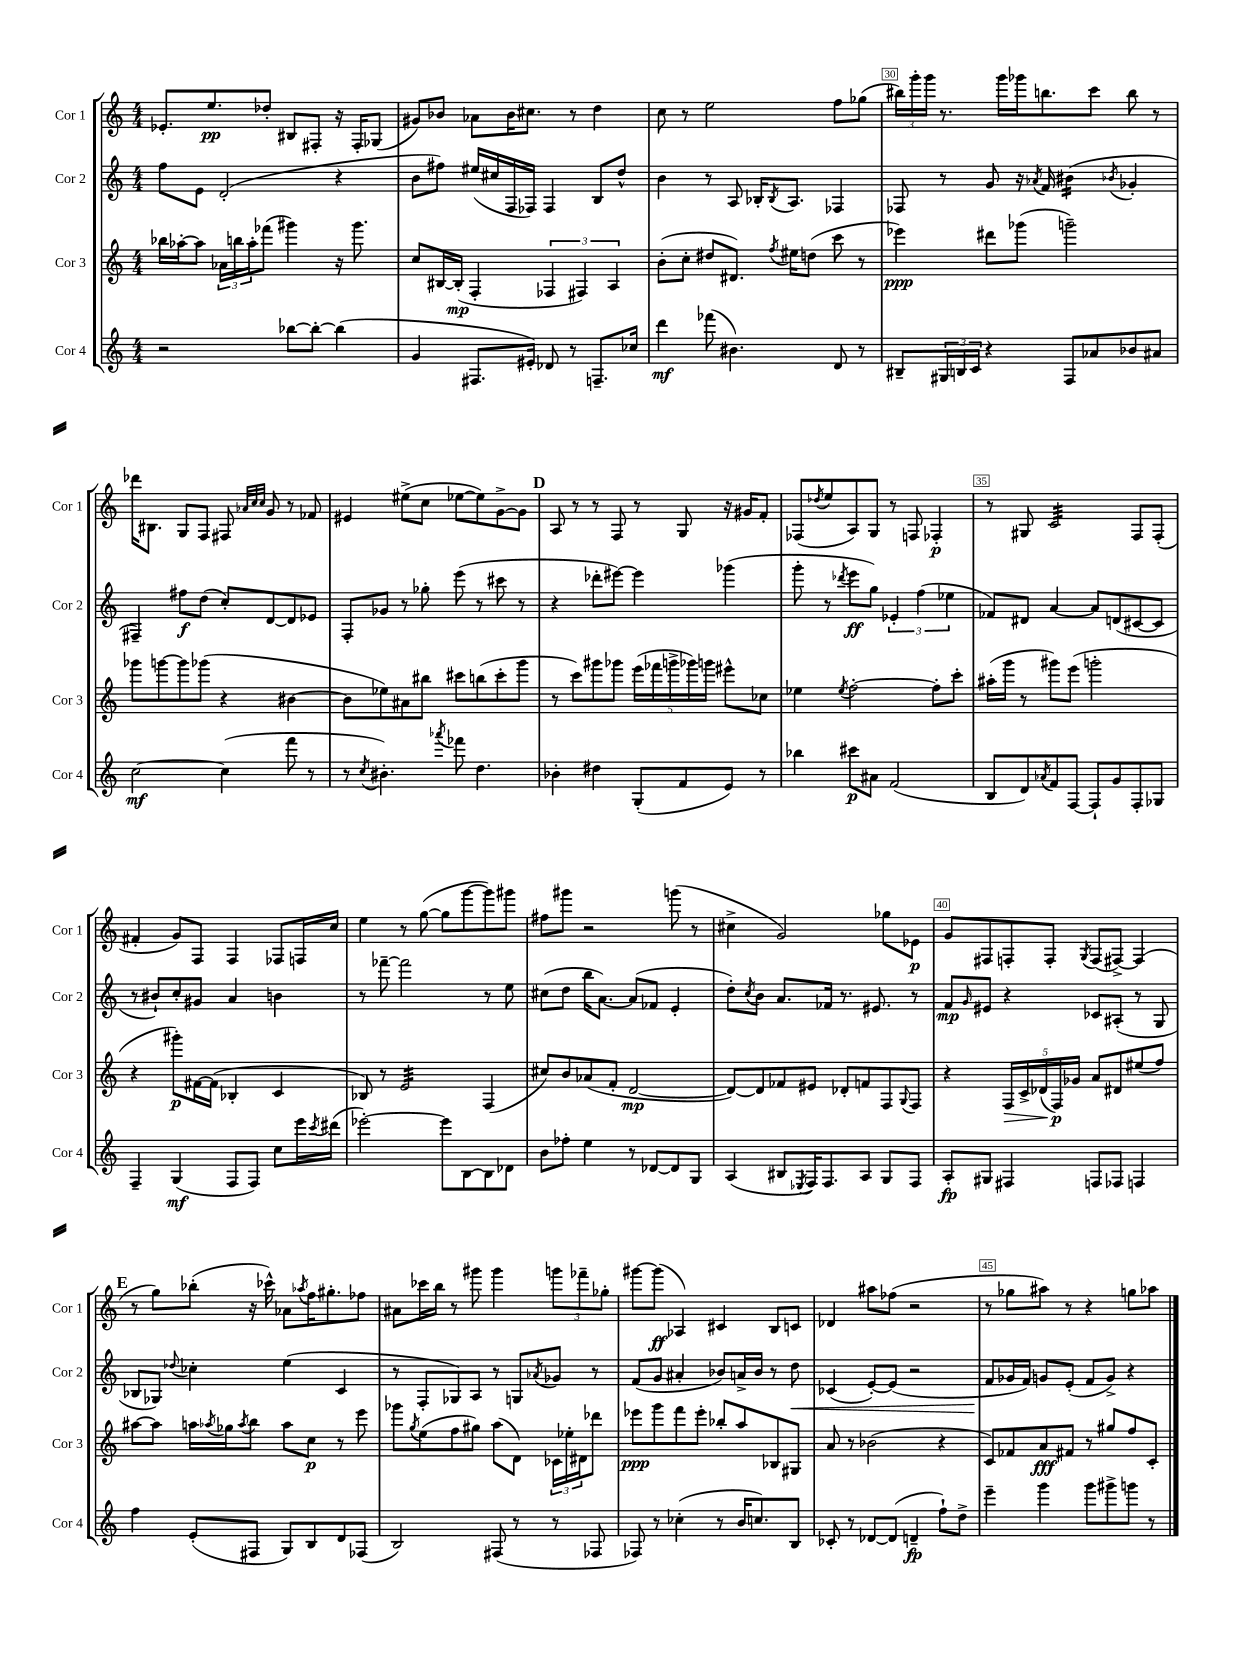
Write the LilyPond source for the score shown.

<<
\new StaffGroup <<
\new Staff = "s0" \with { instrumentName = "Cor 1" shortInstrumentName = "Cor 1" } {
    \clef treble \key c \major \numericTimeSignature \time 4/4
    ees'8.-. e''8.\pp des''8-. bis8 fis8-. r16 fis16-. ges8( |
    gis'8) bes'8 aes'8 bes'16 cis''8. r8 d''4 |
    c''8 r8 e''2 f''8 ges''8( |
    \tuplet 3/2 { bis''16) g'''16-. g'''16 } r8. g'''16 ges'''16 b''8. c'''8 b''8 r8 |
    des'''16 bis8. g8 f8 fis8 \grace { aes'32 c''32 c''32 } g'8 r8 fes'8 |
    eis'4 eis''8->( c''8 ees''8~ ees''8) g'8~-> g'8 |
    \mark \markup { \bold "D" } a8 r8 r8 f8 r8 g8 r16 gis'16 f'8-. |
    fes8( \acciaccatura { des''8 } e''8 a8) g8 r8 f8 fes4-.\p |
    r8 gis8 c'2:32 f8 f8-.( |
    fis'4-. g'8) f8 f4 fes8 f16 c''16 |
    e''4 r8 g''8~( g''8 g'''8~ g'''8) gis'''8 |
    fis''8 gis'''8 r2 g'''8( r8 |
    cis''4-> g'2) ges''8 ees'8\p |
    g'8 fis8 f8-. f8-. \acciaccatura { g8 } f8( fis8~->) fis4( |
    \mark \markup { \bold "E" } r8 g''8) bes''8-.( r16 ces'''16-^) aes'8 \acciaccatura { aes''8 } f''16 gis''8.-. fes''8 |
    ais'8 ces'''16 b''16 r8 gis'''8 gis'''4 \tuplet 3/2 { g'''8 fes'''8-- ges''8-. } |
    gis'''8~ gis'''8\ff( aes4) cis'4 b8 c'8 |
    des'4 ais''8 fes''8( r2 |
    r8 ges''8 ais''8) r8 r4 g''8 aes''8 \bar "|." |
}
\new Staff = "s1" \with { instrumentName = "Cor 2" shortInstrumentName = "Cor 2" } {
    \clef treble \key c \major \numericTimeSignature \time 4/4
    f''8 e'8 d'2-.( r4 |
    b'8 fis''8) eis''16( cis''16 f16 fes16) fes4 b8 d''8-^ |
    b'4 r8 a8 bes16-. \acciaccatura { bes8 } a8. fes4 |
    fes8 r8 g'8 r16 \acciaccatura { aes'8 } f'16 bis'4:16( \acciaccatura { bes'8 } ges'4-. |
    fis4--) fis''8\f d''8( c''8-.) d'8~ d'8 ees'8 |
    f8-. ges'8 r8 ges''8-. e'''8( r8 cis'''8 r8 |
    \mark \markup { \bold "D" } r4 des'''8-. eis'''8~) eis'''4 ges'''4( |
    g'''8-. r8 \acciaccatura { des'''8 } e'''8\ff g''8) \tuplet 3/2 { ees'4-. f''4( ees''4 } |
    fes'8) dis'8 a'4~ a'8 d'8( cis'8~ cis'8 |
    r8 bis'8-!) c''8-. gis'8 a'4 b'4 |
    r8 fes'''8~-- fes'''2 r8 e''8 |
    cis''8( d''8 b''16 a'8.~) a'8( fes'8 e'4-. |
    d''8-.) \acciaccatura { c''8 } b'8 a'8. fes'16 r8. eis'8. r8 |
    f'8\mp \grace { g'16 } eis'8 r4 ces'8 ais8-.( r8 g8 |
    \mark \markup { \bold "E" } bes8 ges8) \appoggiatura { des''8 } ces''4-. e''4( c'4 |
    r8 f8-. ges8) a8 r8 g8 \acciaccatura { aes'8 } ges'8 r8 |
    f'8( g'8 ais'4-. bes'8) a'16-> bes'16 r8 d''8\< |
    ces'4( e'8~-.) e'8( r2 |
    f'8\! ges'16 f'16) g'8 e'8-.( f'8 g'8->) r4 \bar "|." |
}
\new Staff = "s2" \with { instrumentName = "Cor 3" shortInstrumentName = "Cor 3" } {
    \clef treble \key c \major \numericTimeSignature \time 4/4
    bes''16 aes''16~-. aes''8 \tuplet 3/2 { aes'16 b''16 aes''16-. } fes'''8( gis'''4) r16 gis'''8. |
    c''8 bis16~ bis16-.\mp( f4-. \tuplet 3/2 { fes4 fis4) a4 } |
    b'8-.( c''8-. dis''8 dis'8.) \acciaccatura { f''8 } eis''16 d''8( c'''8 r8 |
    ees'''4\ppp) dis'''8 ges'''8( g'''2--) |
    ges'''8 g'''8~ g'''8 ges'''8( r4 bis'4~ |
    bis'8 ees''8) ais'8 bis''8 cis'''8 b''8( cis'''8-. g'''8 |
    \mark \markup { \bold "D" } r8 c'''8) gis'''8 ges'''8 \tuplet 5/4 { e'''16( fes'''16 g'''16-> ges'''16) g'''16 } eis'''8-^ ces''8 |
    ees''4 \acciaccatura { ees''8 } f''2~-. f''8-. c'''8-. |
    ais''16-.( g'''16 r8 gis'''8) e'''8( g'''2-. |
    r4 gis'''8-.\p) fis'16~ fis'16( bes4-. c'4 |
    bes8) r8 e'2:32 f4( |
    cis''8) b'8 aes'8( f'8-. d'2~\mp |
    d'8~) d'8 fes'8 eis'8 des'8-. f'8 f8 \appoggiatura { g8 } f8 |
    r4 \tuplet 5/4 { f16\> c'16-> des'16\!( f16\p) ges'16 } a'8 dis'8 eis''8( f''8) |
    \mark \markup { \bold "E" } ais''8~ ais''8 a''16 \acciaccatura { aes''8 } ges''16 \acciaccatura { aes''8 } b''8 aes''8 c''8\p r8 e'''8 |
    ges'''8 \acciaccatura { g''8 } e''8( f''8 gis''8) a''8( d'8) \tuplet 3/2 { ces'16 ees''16-. dis'16 } des'''8 |
    ees'''8\ppp g'''8 f'''8 ees'''8-. bes''8-. a''8 bes8 gis8 |
    a'8 r8 bes'2( r4 |
    c'8) fes'8 a'8\fff fis'8 r8 gis''8 f''8 c'8-. \bar "|." |
}
\new Staff = "s3" \with { instrumentName = "Cor 4" shortInstrumentName = "Cor 4" } {
    \clef treble \key c \major \numericTimeSignature \time 4/4
    r2 bes''8~ bes''8~-. bes''4( |
    g'4 fis8. eis'16-.) des'8 r8 f8.-- ces''16 |
    d'''4\mf fes'''8( bis'4.) d'8 r8 |
    bis8-- \tuplet 3/2 { gis16 b16 c'16 } r4 f8 aes'8 bes'8 ais'8 |
    c''2~\mf c''4( f'''8 r8 |
    r8 \acciaccatura { c''8 } bis'4.-.) \acciaccatura { aes'''8 } fes'''8 d''4. |
    \mark \markup { \bold "D" } bes'4-. dis''4 g8-.( f'8 e'8) r8 |
    bes''4 cis'''8\p ais'8 f'2( |
    b8 d'8) \acciaccatura { aes'8 } f'8 f8~ f8-! g'8 f8-. ges8 |
    f4-- g4\mf( f8 f8) c''8 e'''16 \acciaccatura { c'''8 } dis'''16( |
    ees'''2~-.) ees'''8 b8~ b8 des'8 |
    b'8 fes''8-. e''4 r8 des'8~ des'8 g8 |
    a4( bis8 \acciaccatura { ees8 } f16) f8. a8 g8 f8 |
    a8-.\fp gis8 fis4 f8 fes8 f4 |
    \mark \markup { \bold "E" } f''4 e'8-.( fis8 g8) b8 d'8 fes8( |
    b2) fis8( r8 r8 fes8 |
    fes8) r8 ces''4-.( r8 b'16 c''8.) b8 |
    ces'8-. r8 des'8~ des'8( d'4--\fp f''8-!) d''8-> |
    e'''4-- g'''4 g'''8 gis'''8-> g'''8 r8 \bar "|." |
}
>>
>>
\layout { \context { \Score currentBarNumber = #27 \override BarNumber.break-visibility = ##(#f #t #t) barNumberVisibility = #(every-nth-bar-number-visible 5) \override BarNumber.stencil = #(make-stencil-boxer 0.1 0.3 ly:text-interface::print) } }
